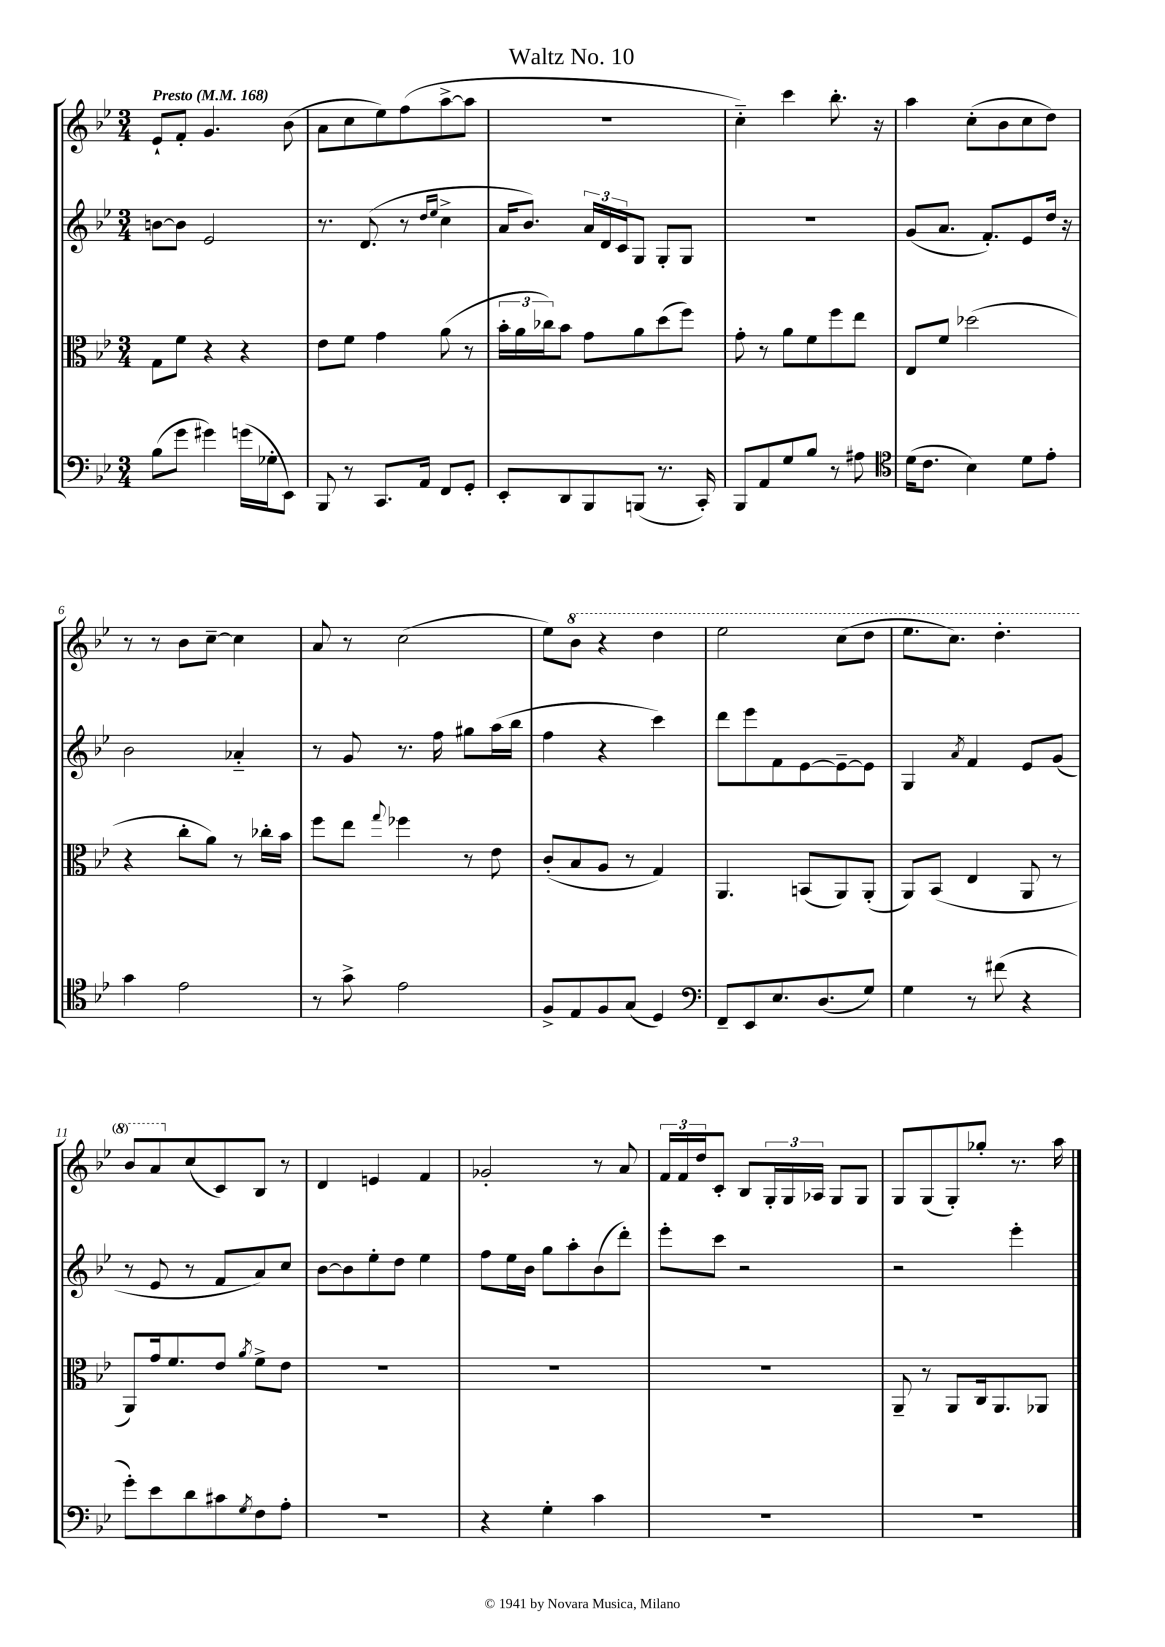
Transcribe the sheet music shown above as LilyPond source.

\header { title = "Waltz No. 10" }
<<
\new StaffGroup <<
\new Staff = "s0" {
    \clef treble \key bes \major \numericTimeSignature \time 3/4 \tempo "Presto" 4 = 168
    ees'8-! f'8-. g'4. bes'8( |
    a'8 c''8 ees''8) f''8( a''8~-> a''8 |
    R2. |
    c''4-_) c'''4 bes''8.-. r16 |
    a''4 c''8-.( bes'8 c''8 d''8) |
    r8 r8 bes'8 c''8~-- c''4 |
    a'8 r8 c''2( |
    ees''8) \ottava #1 bes''8 r4 d'''4 |
    ees'''2 c'''8( d'''8 |
    ees'''8. c'''8.) d'''4.-. |
    bes''8 a''8 \ottava #0 c''8( c'8) bes8 r8 |
    d'4 e'4 f'4 |
    ges'2-. r8 a'8 |
    \tuplet 3/2 { f'16 f'16 d''16 } c'8-. bes8 \tuplet 3/2 { g16-. g16 aes16 } g8 g8 |
    g8 g8( g8-.) ges''8-. r8. a''16 \bar "|." |
}
\new Staff = "s1" {
    \clef treble \key bes \major \numericTimeSignature \time 3/4
    b'8~ b'8 ees'2 |
    r8. d'8.( r8 \grace { d''16 ees''16 } c''4-> |
    a'16 bes'8.) \tuplet 3/2 { a'16 d'16 c'16 } g8 g8-. g8 |
    R2. |
    g'8( a'8. f'8.-.) ees'8 d''16 r16 |
    bes'2 aes'4-_ |
    r8 g'8 r8. f''16 gis''8 a''16( bes''16 |
    f''4 r4 c'''4) |
    d'''8 ees'''8 f'8 ees'8~ ees'8~-- ees'8 |
    g4 \acciaccatura { a'8 } f'4 ees'8 g'8( |
    r8 ees'8 r8 f'8 a'8) c''8 |
    bes'8~ bes'8 ees''8-. d''8 ees''4 |
    f''8 ees''16 bes'16 g''8 a''8-. bes'8( d'''8-.) |
    ees'''8-. c'''8 r2 |
    r2 ees'''4-. \bar "|." |
}
\new Staff = "s2" {
    \clef alto \key bes \major \numericTimeSignature \time 3/4
    g8 f'8 r4 r4 |
    ees'8 f'8 g'4 a'8( r8 |
    \tuplet 3/2 { bes'16-. a'16 ces''16) } bes'8 g'8 a'8 d''8( f''8) |
    g'8-. r8 a'8 f'8 f''8 ees''8 |
    ees8 f'8 des''2( |
    r4 c''8-. a'8) r8 ces''16-. bes'16 |
    f''8 ees''8 \appoggiatura { g''8 } fes''4 r8 ees'8 |
    c'8-.( bes8 a8 r8 g4) |
    a,4. b,8( a,8) a,8-.( |
    a,8) bes,8( ees4 a,8 r8 |
    a,8) g'16 f'8. ees'8 \acciaccatura { a'8 } f'8-> ees'8 |
    R2. |
    R2. |
    R2. |
    a,8-- r8 a,8 c16 a,8. aes,8 \bar "|." |
}
\new Staff = "s3" {
    \clef bass \key bes \major \numericTimeSignature \time 3/4
    bes8( g'8 gis'4) g'16( ges16-. ees,8) |
    bes,,8 r8 c,8. a,16 f,8 g,8-. |
    ees,8-. d,8 bes,,8 b,,8( r8. c,16-.) |
    bes,,8 a,8 g8 bes8 r8 ais8 |
    \clef tenor d'16( c'8. bes4) d'8 ees'8-. |
    g'4 ees'2 |
    r8 g'8-> ees'2 |
    f8-> ees8 f8 g8( d4) |
    \clef bass f,8-- ees,8 ees8. d8.( g8) |
    g4 r8 fis'8( r4 |
    g'8-.) ees'8 d'8 cis'8 \acciaccatura { g8 } f8 a8-. |
    R2. |
    r4 g4-. c'4 |
    R2. |
    R2. \bar "|." |
}
>>
>>
